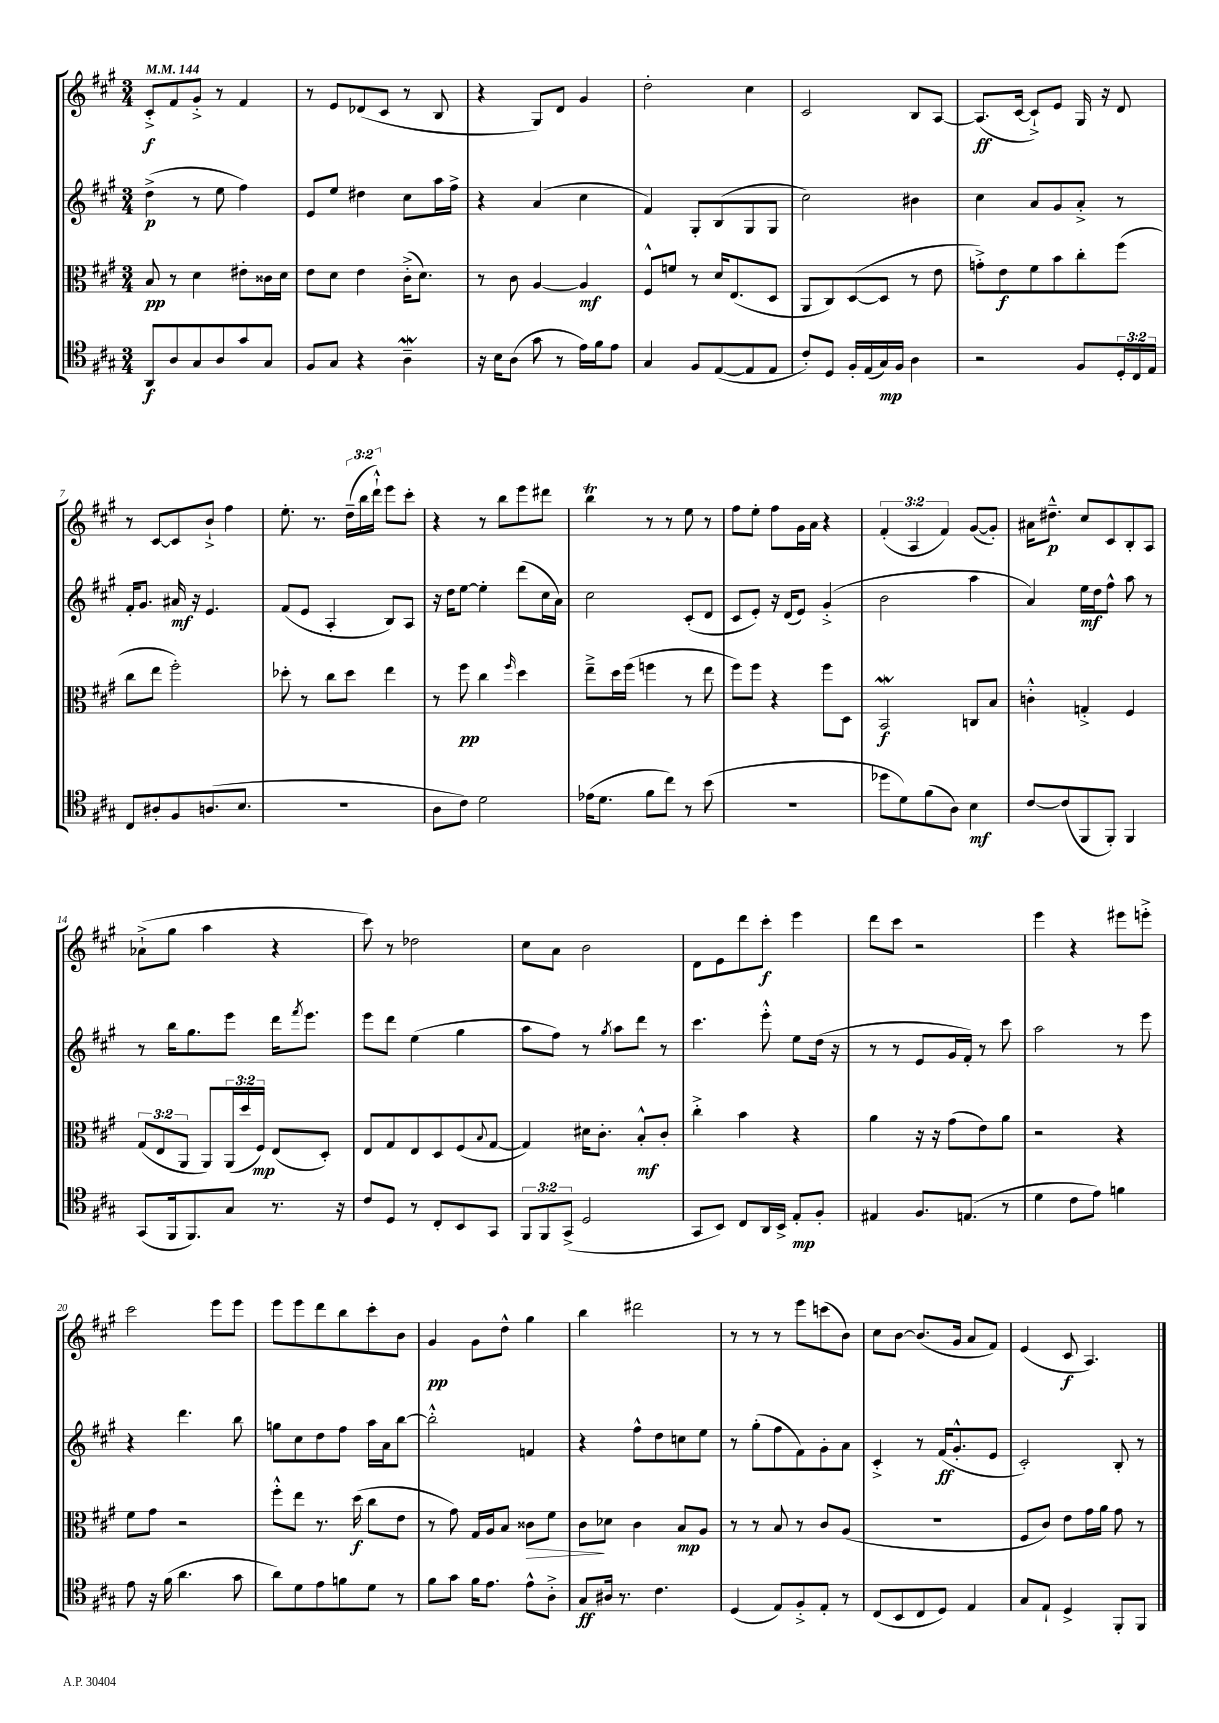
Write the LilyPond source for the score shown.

<<
\new StaffGroup <<
\new Staff = "s0" {
    \clef treble \key a \major \numericTimeSignature \time 3/4 \override Staff.TupletNumber.text = #tuplet-number::calc-fraction-text \tempo 4 = 144
    cis'8-.->\f fis'8 gis'8-.-> r8 fis'4 |
    r8 e'8 des'8( cis'8 r8 b8 |
    r4 gis8) d'8 gis'4 |
    d''2-. cis''4 |
    cis'2 b8 a8~ |
    a8.\ff( cis'16~ cis'8-!->) e'8 gis16 r16 d'8 |
    r8 cis'8~ cis'8 b'8-!-> fis''4 |
    e''8.-. r8. \tuplet 3/2 { d''16--( b''16 d'''16-!-^) } e'''8 cis'''8-. |
    r4 r8 b''8 e'''8 dis'''8 |
    b''4\trill r8 r8 e''8 r8 |
    fis''8 e''8-. fis''8 gis'16 a'16 r4 |
    \tuplet 3/2 { fis'4-.( a4 fis'4) } gis'8~( gis'8-.) |
    ais'16 dis''8.---^\p cis''8 cis'8 b8-. a8 |
    aes'8-!->( gis''8 a''4 r4 |
    cis'''8) r8 des''2 |
    cis''8 a'8 b'2 |
    d'8 e'8 d'''8 cis'''8-.\f e'''4 |
    d'''8 cis'''8 r2 |
    e'''4 r4 eis'''8 e'''8-.-> |
    cis'''2 e'''8 e'''8 |
    e'''8 e'''8 d'''8 b''8 cis'''8-. b'8 |
    gis'4\pp gis'8 d''8-^ gis''4 |
    b''4 dis'''2 |
    r8 r8 r8 e'''8 c'''8( b'8) |
    cis''8 b'8~ b'8.( gis'16 a'8 fis'8) |
    e'4( cis'8\f a4.) \bar "|." |
}
\new Staff = "s1" {
    \clef treble \key a \major \numericTimeSignature \time 3/4
    d''4->\p( r8 e''8 fis''4) |
    e'8 e''8 dis''4 cis''8 a''16 fis''16-> |
    r4 a'4( cis''4 |
    fis'4) gis8-. b8( gis8 gis8 |
    cis''2) bis'4 |
    cis''4 a'8 gis'8 a'8-.-> r8 |
    fis'16-. gis'8. ais'16\mf r16 e'4. |
    fis'8( e'8 a4-. b8) a8 |
    r16 d''16 e''8~ e''4-. d'''8( cis''16 a'16) |
    cis''2 cis'8-.( d'8 |
    cis'8 e'8-.) r16 d'16( e'8) gis'4-.->( |
    b'2 a''4 |
    a'4) e''16\mf d''16 fis''8-^ a''8 r8 |
    r8 b''16 gis''8. e'''8 d'''16 \acciaccatura { fis'''8 } e'''8. |
    e'''8 d'''8 e''4( gis''4 |
    a''8 fis''8) r8 \acciaccatura { gis''8 } a''8 d'''8 r8 |
    cis'''4. e'''8-.-^ e''8 d''16( r16 |
    r8 r8 e'8 gis'16 fis'16-.) r8 cis'''8 |
    a''2 r8 e'''8 |
    r4 d'''4. b''8 |
    g''8 cis''8 d''8 fis''8 a''16 a'16 b''8~ |
    b''2-.-^ f'4 |
    r4 fis''8-^ d''8 c''8 e''8 |
    r8 gis''8-.( fis''8 fis'8) gis'8-. a'8 |
    cis'4-.-> r8 fis'16\ff( gis'8.-.-^ e'8 |
    cis'2-.) b8-. r8 \bar "|." |
}
\new Staff = "s2" {
    \clef alto \key a \major \numericTimeSignature \time 3/4 \override Staff.TupletNumber.text = #tuplet-number::calc-fraction-text
    b8\pp r8 d'4 eis'8-. cisis'16 d'16 |
    e'8 d'8 e'4 cis'16-.->( d'8.) |
    r8 cis'8 a4~ a4\mf |
    fis8-^ f'8 r8 d'16 e8.( d8 |
    a,8 cis8) d8~( d8 r8 e'8 |
    g'8-.->) e'8\f fis'8 b'8 cis''8-. fis''8( |
    cis''8 e''8 fis''2-.) |
    des''8-. r8 cis''8 des''8 e''4 |
    r8 fis''8\pp cis''4 \grace { fis''16 } d''4 |
    e''8---> d''16 fis''16( f''4 r8 e''8 |
    fis''8) fis''8 r4 fis''8 d8 |
    b,2\mordent\f c8 b8 |
    c'4-.-^ g4-.-> fis4 |
    \tuplet 3/2 { gis8( e8 a,8 } a,8) \tuplet 3/2 { a,16( d''16 fis16\mp) } e8( d8-.) |
    e8 gis8 e8 d8 fis8( \appoggiatura { b8 } gis8~ |
    gis4) dis'16 cis'8.-. b8-.-^\mf cis'8-. |
    cis''4-.-> b'4 r4 |
    a'4 r16 r16 gis'8( e'8) a'8 |
    r2 r4 |
    fis'8 gis'8 r2 |
    fis''8-.-^ e''8 r8. d''16\f( cis''8 e'8 |
    r8 gis'8) gis16 a16 b8 cisis'8\> fis'8 |
    cis'8\! des'8 cis'4 b8\mp a8 |
    r8 r8 b8 r8 cis'8 a8( |
    R2. |
    fis8 cis'8) e'8 gis'16 a'16 gis'8 r8 \bar "|." |
}
\new Staff = "s3" {
    \clef tenor \key a \major \numericTimeSignature \time 3/4 \override Staff.TupletNumber.text = #tuplet-number::calc-fraction-text
    a,8\f a8 gis8 a8 gis'8 gis8 |
    fis8 gis8 r4 a4--\mordent |
    r16 b16 a8( gis'8 r8 e'16) fis'16 e'8 |
    gis4 fis8 e8~( e8 e8 |
    cis'8-.) d8 fis16-. e16( gis16\mp) fis16 a4 |
    r2 fis8 \tuplet 3/2 { d16-. cis16 e16 } |
    cis8 ais8-. fis8 a8.( b8. |
    R2. |
    a8 cis'8) d'2 |
    ees'16( d'8. fis'8 cis''8) r8 b'8( |
    R2. |
    des''8 d'8) fis'8( a8) b4\mf |
    cis'8~ cis'8( fis,8 fis,8-.) fis,4 |
    gis,8( fis,16 fis,8.) gis8 r8. r16 |
    cis'8 d8 r8 cis8-. b,8 gis,8 |
    \tuplet 3/2 { fis,8 fis,8 gis,8->( } d2 |
    gis,8 b,8) cis8 a,16 b,16-> e8-.\mp fis8-. |
    eis4 fis8. e8.( r8 |
    d'4 cis'8 e'8) f'4 |
    e'8 r16 fis'16( a'4. gis'8 |
    a'8) d'8 e'8 f'8 d'8 r8 |
    fis'8 gis'8 fis'16 e'8. e'8-^ a8-.-> |
    gis8\ff ais16 r8. cis'4. |
    d4( e8) fis8-.-> e8-. r8 |
    cis8( b,8 cis8 d8) e4 |
    gis8 e8-! d4-> fis,8-. fis,8 \bar "|." |
}
>>
>>
